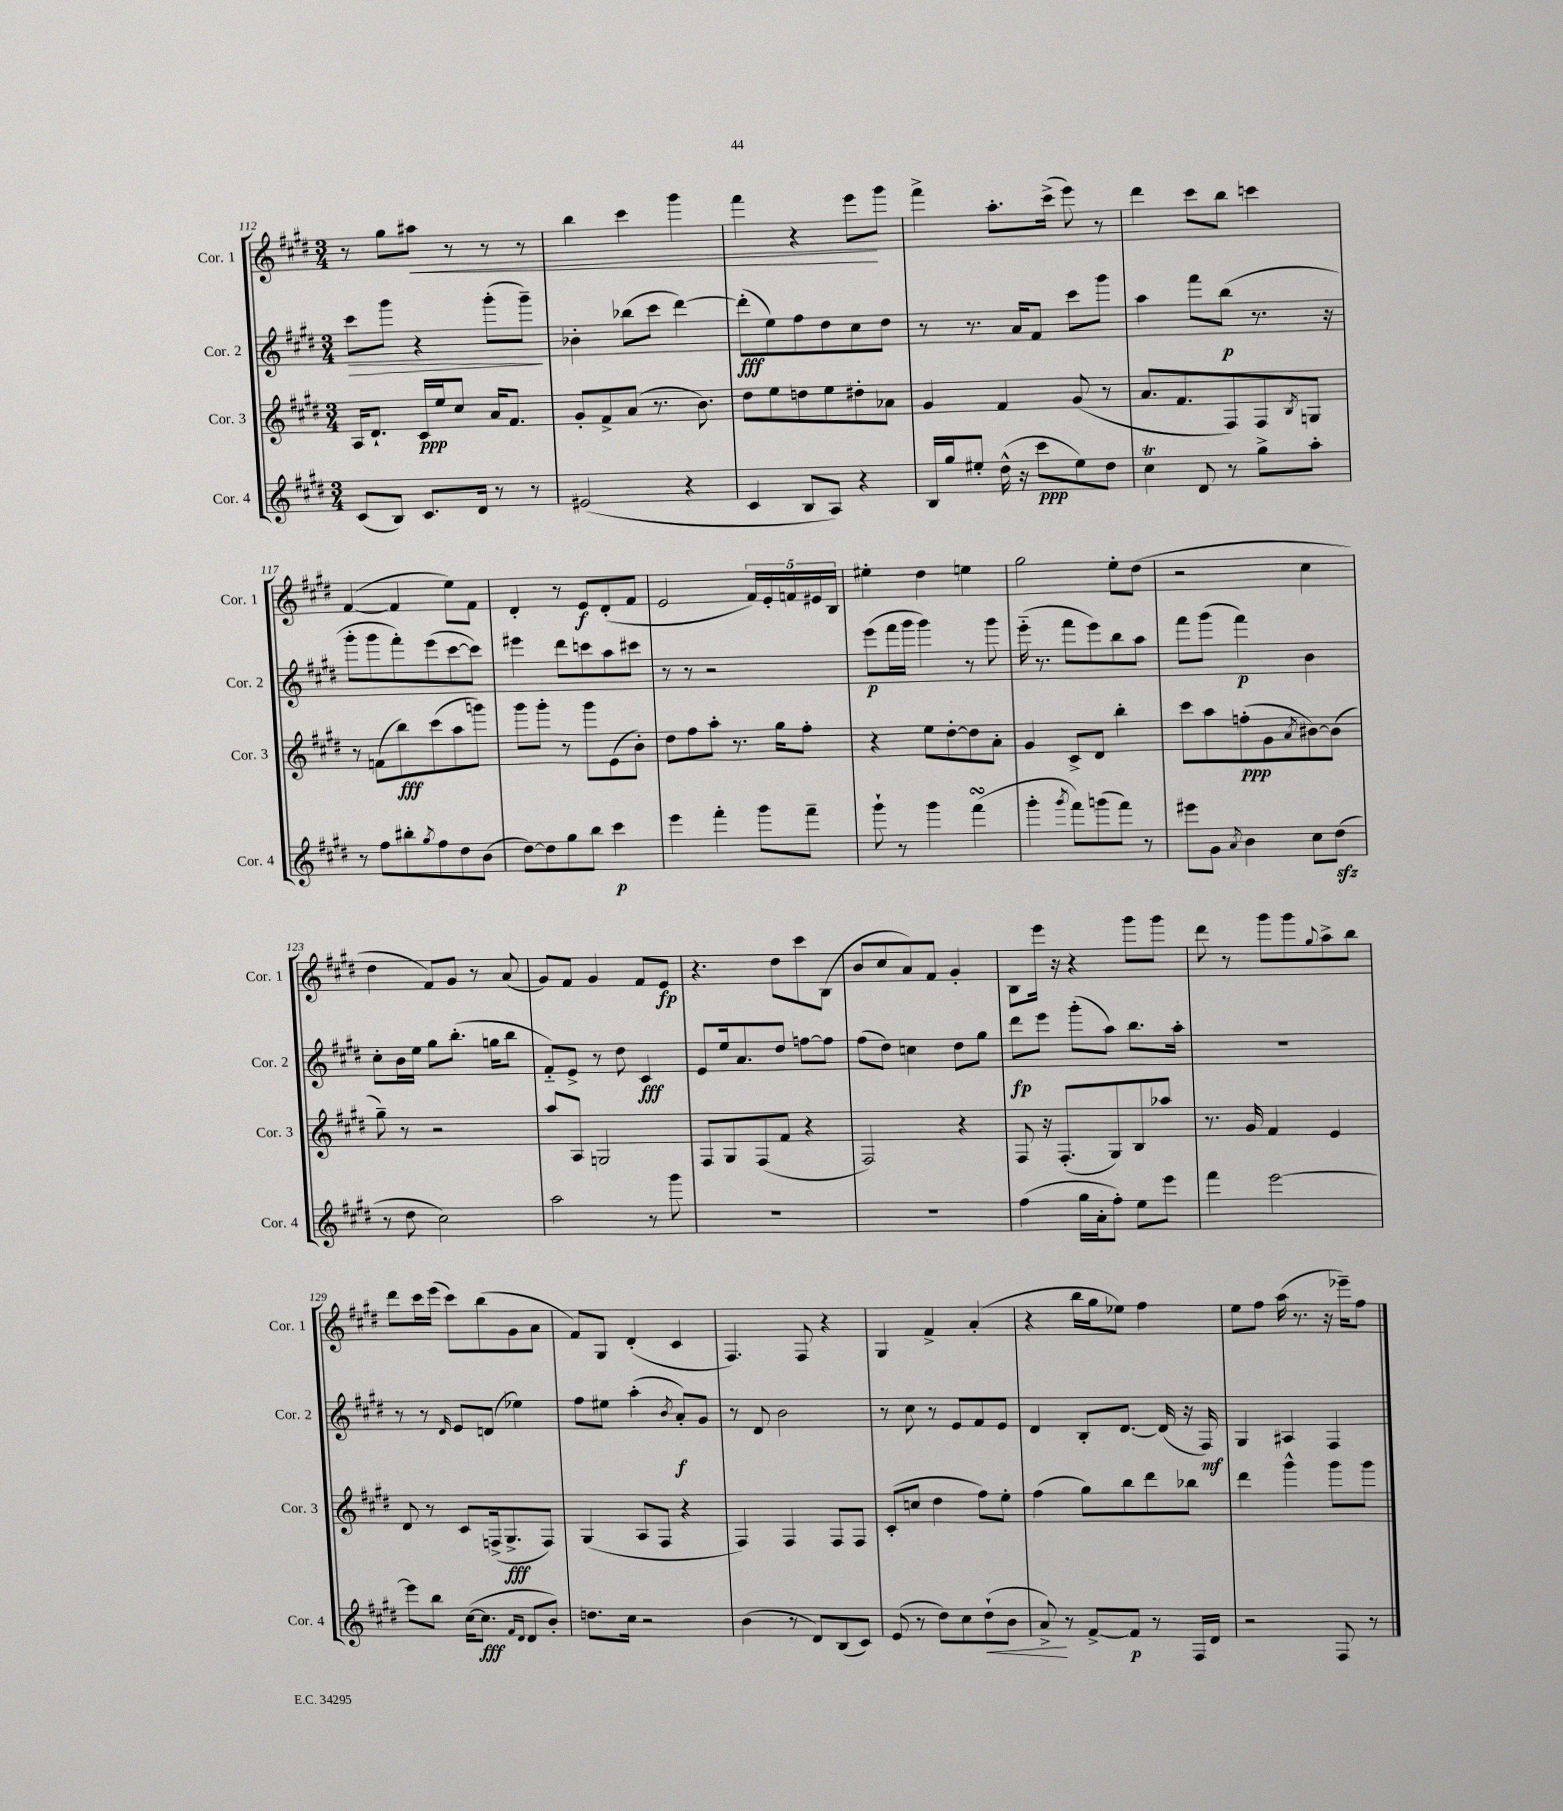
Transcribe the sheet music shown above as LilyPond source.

<<
\new StaffGroup <<
\new Staff = "s0" \with { instrumentName = "Cor. 1" shortInstrumentName = "Cor. 1" } {
    \clef treble \key e \major \numericTimeSignature \time 3/4
    r8 gis''8 ais''8\< r8 r8 r8 |
    b''4 cis'''4 gis'''4 |
    fis'''4 r4 e'''8\! gis'''8 |
    fis'''4-> a''8.-. cis'''16->( e'''8) r8 |
    dis'''4 cis'''8 b''8 c'''4 |
    fis'4~( fis'4 e''8) fis'8 |
    dis'4-. r8 e'8\f dis'8-.( fis'8 |
    e'2 \tuplet 5/4 { fis'16) e'16-. f'16 eis'16 b16 } |
    eis''4-. dis''4 e''4 |
    gis''2 e''8-. dis''8( |
    r2 cis''4 |
    dis''4 fis'8) gis'8 r8 a'8( |
    gis'8) fis'8 gis'4 fis'8 e'8\fp |
    r4. dis''8 cis'''8 b8( |
    b'8 cis''8 a'8) fis'8 gis'4-. |
    b8 e'''16 r16 r4 gis'''8 gis'''8 |
    dis'''8 r8 gis'''8 gis'''8 \appoggiatura { gis''8 } a''8-> b''8 |
    dis'''8 cis'''16 e'''16( cis'''8) b''8( gis'8 a'8 |
    fis'8) gis8 dis'4-.( cis'4 |
    fis4.) fis8 r4 |
    gis4 fis'4-> a'4-.( |
    r4 b''16 gis''16 ees''8) fis''4 |
    e''8 fis''8 a''16( r8. r16 ees'''16--) fis''8 \bar "|." |
}
\new Staff = "s1" \with { instrumentName = "Cor. 2" shortInstrumentName = "Cor. 2" } {
    \clef treble \key e \major \numericTimeSignature \time 3/4
    cis'''8\> gis'''8 r4 gis'''8-.( gis'''8--\!) |
    bes'4-. bes''8( cis'''8 dis'''4~) |
    dis'''8-.\fff( e''8) fis''8 dis''8 cis''8 dis''8 |
    r8 r8. a'16 fis'8 cis'''8 gis'''8 |
    a''4 fis'''8 b''8\p( r8. r16 |
    gis'''8-. gis'''8 fis'''8-.) e'''8( cis'''8~ cis'''8) |
    eis'''4 dis'''8 c'''8 a''8 cis'''8 |
    r8 r8 r2 |
    e'''8\p( fis'''16 gis'''16 gis'''4) r8 gis'''8 |
    e'''16-_( r8. fis'''8 e'''8) b''8 a''8 |
    fis'''8 gis'''8( fis'''4\p) b'4 |
    cis''8-. b'16 e''16 gis''8 b''8.-.( g''16 b''8 |
    fis'8-_) e'8-> r8 dis''8 cis'4\fff |
    e'8 e''16 a'8. dis''8 f''8~ f''8 |
    fis''8( dis''8) c''4 dis''8 gis''8 |
    dis'''8\fp e'''8 gis'''8-.( a''8) b''8. a''16-. |
    R2. |
    r8 r8 \grace { dis'16 } e'8 d'8( ees''4) |
    fis''8 eis''8 a''4-.( \acciaccatura { b'8 } a'8-.\f) gis'8 |
    r8 dis'8 b'2 |
    r8 cis''8 r8 e'8 fis'8 e'8 |
    dis'4 b8-. dis'8.~ dis'16( r16 fis16\mf) |
    gis4 ais4 fis4 \bar "|." |
}
\new Staff = "s2" \with { instrumentName = "Cor. 3" shortInstrumentName = "Cor. 3" } {
    \clef treble \key e \major \numericTimeSignature \time 3/4
    a16 dis'8.-! cis'16\ppp e''16 cis''8 a'16 fis'8. |
    gis'8-. fis'8-> a'8( r8. b'8.) |
    dis''8 e''8 d''8 e''8 dis''8-. aes'8 |
    gis'4 fis'4 gis'8( r8 |
    a'8. fis'8. fis8) fis8 \acciaccatura { b8 } g8 |
    r8 f'8( b''8\fff) cis'''8( a''8 g'''8) |
    gis'''8 gis'''8-. r8 gis'''8 e'8( b'8-.) |
    dis''8 fis''8 a''8-. r8. gis''16 fis''8-. |
    r4 e''8 dis''8~-. dis''8 a'8-. |
    gis'4 cis'8-> dis'8 b''4-. |
    cis'''8 a''8 f''8-.\ppp( gis'8 \acciaccatura { a'8 } bis'8~) bis'8( |
    gis''8--) r8 r2 |
    a''8 a8 g2 |
    fis8 gis8 fis8( fis'8 r4 |
    fis2) r4 |
    fis8 r16 fis8.-.( gis8) b8 aes''8 |
    r8. gis'16 fis'4 e'4 |
    dis'8 r8 cis'8 f16->( gis8.->\fff f8) |
    gis4( a8 fis8 r4 |
    fis4) fis4 fis8 fis8 |
    cis'8-.( c''8 dis''4 fis''8) e''8-. |
    fis''4( gis''8) b''8 dis'''8 bes''8 |
    dis'''4 gis'''4-^ gis'''8 gis'''8 \bar "|." |
}
\new Staff = "s3" \with { instrumentName = "Cor. 4" shortInstrumentName = "Cor. 4" } {
    \clef treble \key e \major \numericTimeSignature \time 3/4
    cis'8( b8) cis'8. dis'16 r8 r8 |
    eis'2( r4 |
    cis'4 b8 a8) r4 |
    b16 gis''16 eis''8-. dis''16-^( r16 cis'''8\ppp eis''8) dis''8 |
    cis''4\trill dis'8 r8 gis''8-> a''8-. |
    r8 fis''8 bis''8-. \acciaccatura { gis''8 } fis''8 dis''8 b'8( |
    dis''8~) dis''8 gis''8 b''8 cis'''4\p |
    e'''4 fis'''4-. gis'''8 fis'''8-- |
    gis'''8-! r8 gis'''4 fis'''4\turn( |
    gis'''4-. \acciaccatura { gis'''8 } fis'''8) g'''8( fis'''8) r8 |
    eis'''8 gis'8 \acciaccatura { a'8 } b'4 cis''8 dis''8\sfz( |
    r8 dis''8 cis''2) |
    a''2 r8 gis'''8 |
    R2. |
    R2. |
    fis''4( gis''16 a'16-. fis''8-.) e''8 e'''8 |
    fis'''4 e'''2~ |
    e'''8 b''8 cis''16~( cis''8.\fff \grace { fis'16 dis'16 } dis'8 b'8-.) |
    d''8. cis''16 r2 |
    b'4( r8 dis'8) b8( cis'8) |
    e'8( r8 dis''8) cis''8 dis''8-!\<( b'8 |
    a'8->\!) r8 fis'8~-> fis'8\p r8 fis16 dis'16 |
    r2 fis8 r8 \bar "|." |
}
>>
>>
\layout { \context { \Score currentBarNumber = #112 } }
